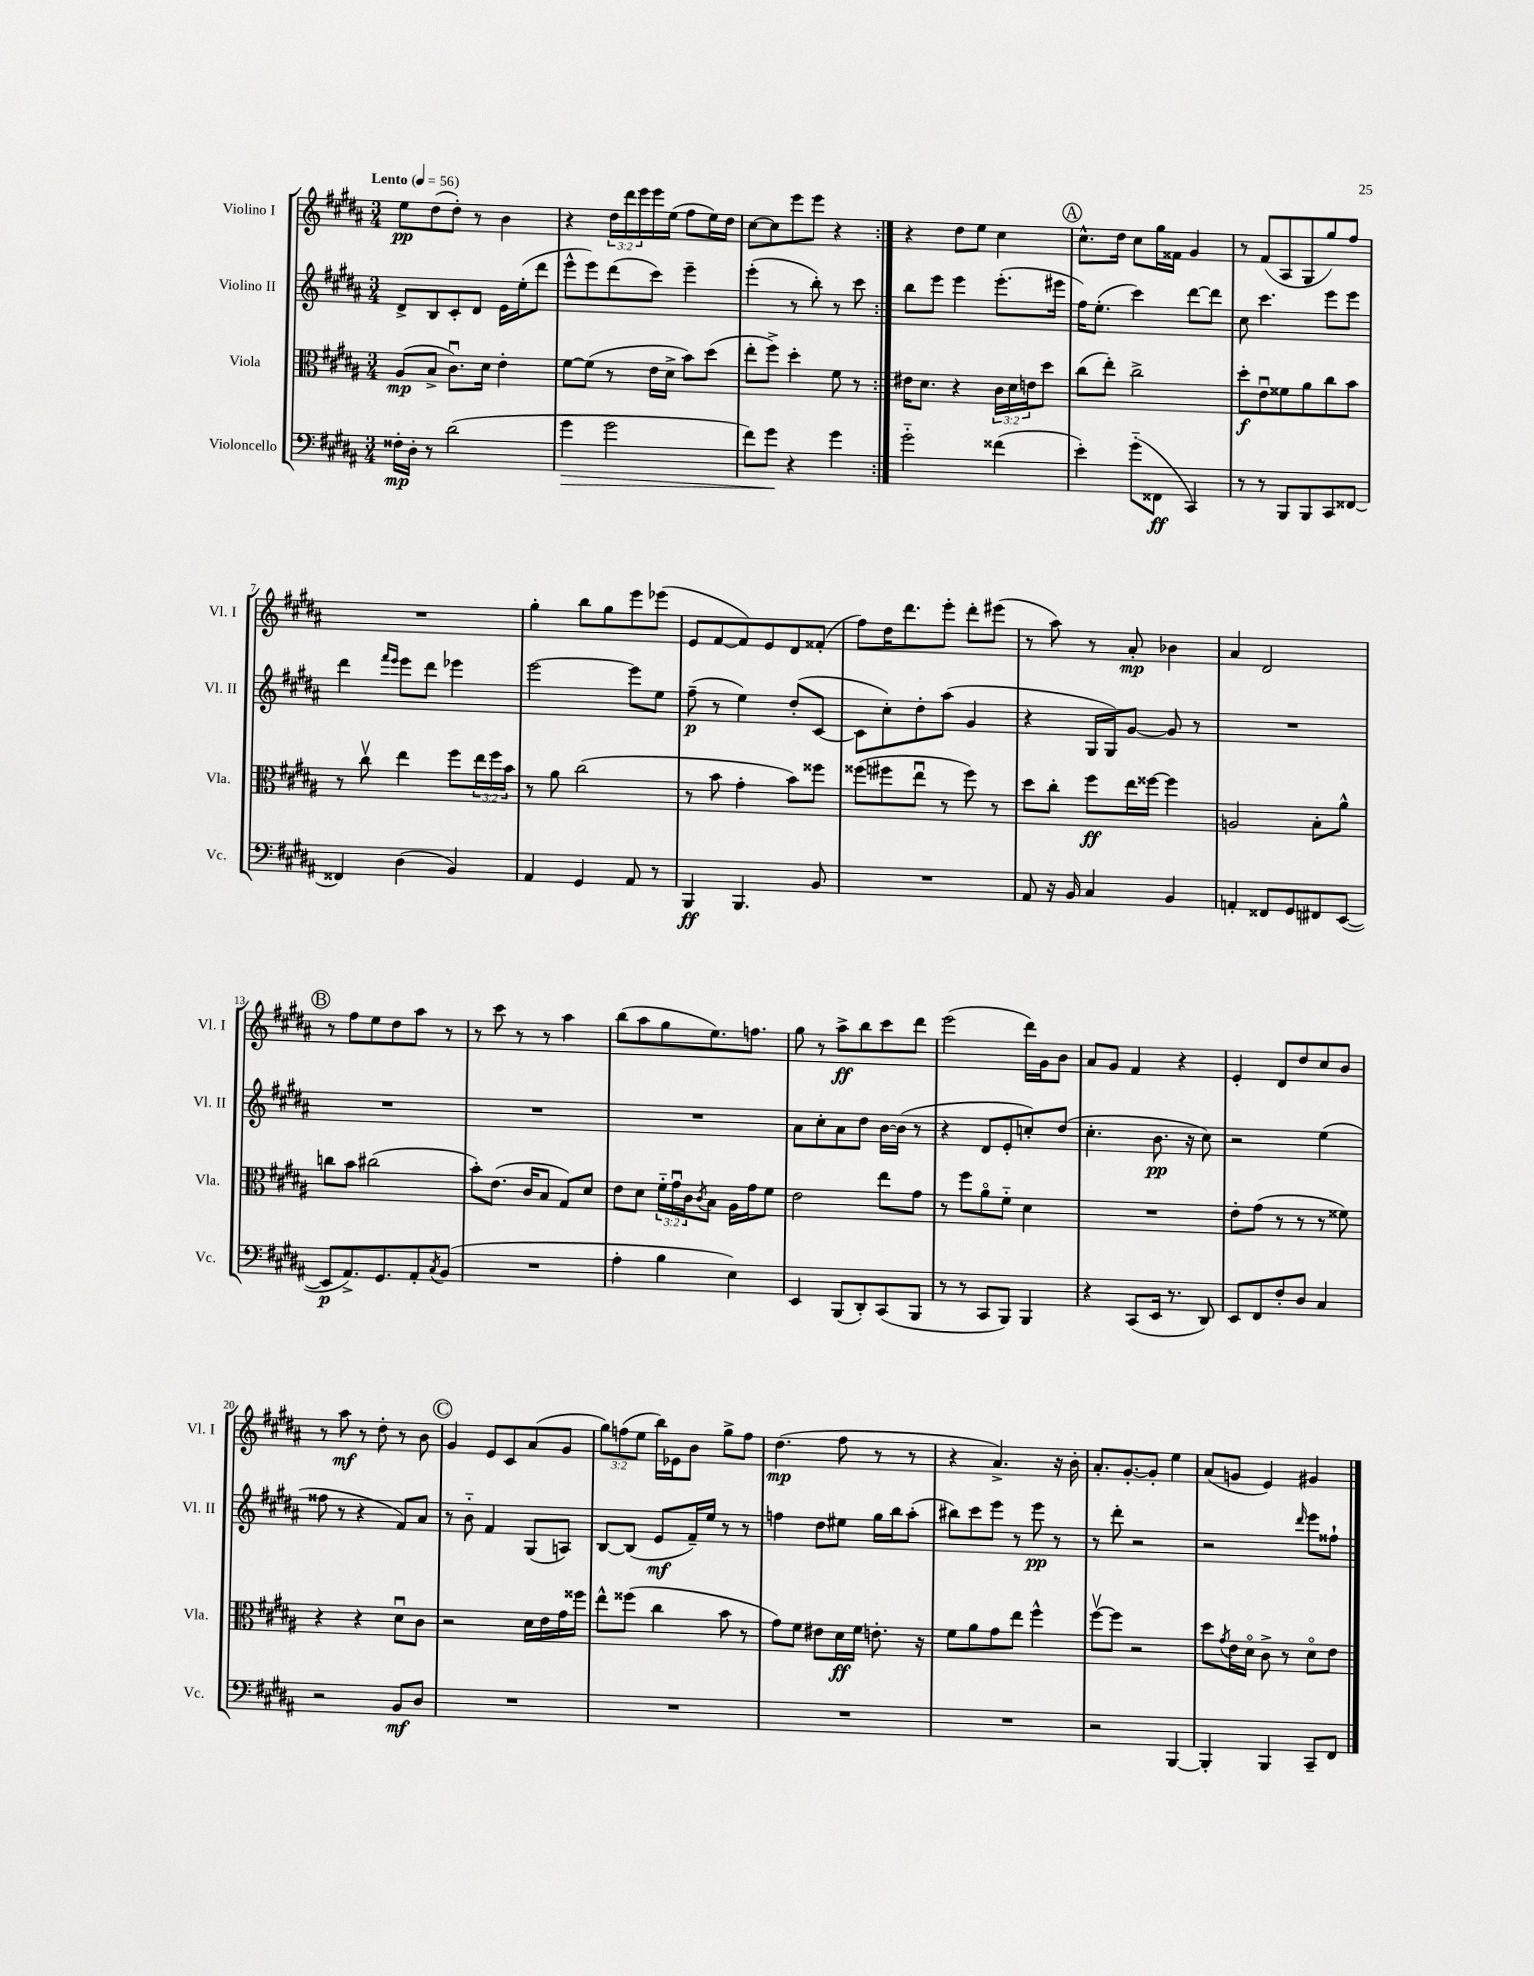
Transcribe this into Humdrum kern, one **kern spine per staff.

**kern	**dynam	**kern	**dynam	**kern	**dynam	**kern	**dynam
*part4	*part4	*part3	*part3	*part2	*part2	*part1	*part1
*staff4	*staff4	*staff3	*staff3	*staff2	*staff2	*staff1	*staff1
*I"Violoncello	*	*I"Viola	*	*I"Violino II	*	*I"Violino I	*
*I'Vc.	*	*I'Vla.	*	*I'Vl. II	*	*I'Vl. I	*
*clefF4	*	*clefC3	*	*clefG2	*	*clefG2	*
*k[f#c#g#d#a#]	*	*k[f#c#g#d#a#]	*	*k[f#c#g#d#a#]	*	*k[f#c#g#d#a#]	*
*M3/4	*	*M3/4	*	*M3/4	*	*M3/4	*
*MM56	*	*MM56	*	*MM56	*	*MM56	*
=1	=1	=1	=1	=1	=1	=1	=1
!	!	!	!	!	!	!LO:TX:a:B:t=Lento	!
16F##X'\LL	mp	(8A#/L	mp	8d#^/L	.	8ee\L	pp
16D#'\JJ	.	.	.	.	.	.	.
8r	.	8B^/J	.	8B/	.	(8dd#\	.
(2d#\	.	8.c#u\L)	.	8c#'/	.	8dd#'\J)	.
.	.	.	.	8d#/J	.	8r	.
.	.	16d#\Jk	.	.	.	.	.
.	.	4e'\	.	16e\LL	.	4b\	.
.	.	.	.	(16ee'\J	.	.	.
.	.	.	.	8ddd#\J	.	.	.
=2	=2	=2	=2	=2	=2	=2	=2
!	!LO:HP:b	!	!	!	!	!	!
4g#\	>	[8f#\L	.	8eee^^\L	.	4r	.
.	.	(8f#\J]	.	8eee\)	.	.	.
2g#\	.	8r	.	(8ddd#\	.	24dd#\LL	.
.	.	.	.	.	.	24ddd#\	.
.	.	.	.	.	.	24eee\	.
.	.	16e\LL	.	8ccc#\J)	.	16eee\	.
.	.	16d#^\JJ	.	.	.	(16ee\JJ	.
.	.	8b\L)	.	4eee~\	.	8ff#\L	.
.	.	(8dd#\J	.	.	.	16ee\L)	.
.	.	.	.	.	.	16dd#\JJ	.
=3	=3	=3	=3	=3	=3	=3	=3
8f#\L)	.	8ee'\L	.	(4eee'\	.	[8cc#\L	.
8g#\J	.	8ff#^\J)	.	.	.	8cc#\]	.
4r	]	4dd#'\	.	8r	.	8eee\	.
.	.	.	.	8bb'\)	.	8eee\J	.
4g#\	.	8f#\	.	8r	.	4r	.
.	.	8r	.	8ccc#\	.	.	.
=4:|!	=4:|!	=4:|!	=4:|!	=4:|!	=4:|!	=4:|!	=4:|!
2g#\	.	16e#X\KL	.	8bb\L	.	4r	.
.	.	8.d#\J	.	.	.	.	.
.	.	.	.	8eee\J	.	.	.
.	.	4r	.	4eee\	.	8dd#\L	.
.	.	.	.	.	.	8ee\J	.
(4f##X\	.	24c#\LL	.	(8.eee'\L	.	4cc#\	.
.	.	24d#\	.	.	.	.	.
.	.	24en\J	.	.	.	.	.
.	.	8dd#\J	.	.	.	.	.
.	.	.	.	16eee#X\Jk	.	.	.
!!LO:REH:place=s1:t=A
=5	=5	=5	=5	=5	=5	=5	=5
4e'\)	.	(8cc#\L	.	16ff#\KL)	.	8.cc#^^\L	.
.	.	.	.	(8.ee'\J	.	.	.
.	.	8ee'\J)	.	.	.	.	.
.	.	.	.	.	.	16dd#\Jk	.
(8g#\L	.	2cc#^\	.	4ccc#\)	.	8cc#\L	.
8FF##X\J	ff	.	.	.	.	16gg#\L	.
.	.	.	.	.	.	16f##X\JJ	.
4CC#/)	.	.	.	[8ddd#\L	.	4g#/	.
.	.	.	.	8ddd#\J]	.	.	.
=6	=6	=6	=6	=6	=6	=6	=6
8r	.	8dd#'\L	f	8cc#\	.	8r	.
8r	.	8eu\	.	4.ccc#\	.	(8f#/L	.
8BBB/L	.	8f##X\	.	.	.	8A#/	.
8BBB/	.	8a#\	.	.	.	8G#/	.
8CC#/	.	8cc#\	.	8eee\L	.	8gg#/)	.
[8FF##X/J	.	8b\J	.	8eee\J	.	8ff#/J	.
!!LO:LB:g=z
=7	=7	=7	=7	=7	=7	=7	=7
4FF##X/]	.	8r	.	4ddd#\	.	2.r	.
.	.	8cc#v\	.	.	.	.	.
.	.	.	.	16qqfff#/LL	.	.	.
.	.	.	.	16qqeee/JJ	.	.	.
(4D#\	.	4ee\	.	8eee\L	.	.	.
.	.	.	.	8ddd#\J	.	.	.
4BB/)	.	8ff#\L	.	4eee-X\	.	.	.
.	.	24ee\L	.	.	.	.	.
.	.	24ff#\	.	.	.	.	.
.	.	24b\JJ	.	.	.	.	.
=8	=8	=8	=8	=8	=8	=8	=8
4AA#/	.	8r	.	[2eee\	.	4gg#'\	.
.	.	8a#\	.	.	.	.	.
4GG#/	.	(2cc#\	.	.	.	8bb\L	.
.	.	.	.	.	.	8gg#\	.
8AA#/	.	.	.	8eee\L]	.	8eee\	.
8r	.	.	.	8ee\J	.	(8eee-X\J	.
=9	=9	=9	=9	=9	=9	=9	=9
4BBB/	ff	8r	.	(8ff#~\	p	8e/L	.
.	.	8b\	.	8r	.	[8f#/	.
4.BBB/	.	4g#'\	.	4ee\)	.	8f#/])	.
.	.	.	.	.	.	8e/	.
.	.	8b\L)	.	(8dd#'/L	.	8d#/	.
8BB/	.	8ff##X\J	.	[8c#/J	.	(8f##X'/J	.
=10	=10	=10	=10	=10	=10	=10	=10
2.r	.	(8ff##X\L	.	8c#\L]	.	8ff#\L)	.
.	.	8ff#X\	.	8cc#'\)	.	16dd#\K	.
.	.	.	.	.	.	8.ddd#\	.
.	.	8eeu\J	.	8dd#'\	.	.	.
.	.	8r	.	(8aa#\J	.	8eee'\J	.
.	.	8ff#\)	.	4g#/	.	8ddd#'\L	.
.	.	8r	.	.	.	(8eee#X\J	.
=11	=11	=11	=11	=11	=11	=11	=11
8AA#/	.	8dd#\L	.	4r	.	8r	.
16r	.	8cc#'\J	.	.	.	8aa#\)	.
16BB/	.	.	.	.	.	.	.
4C#/	.	8ff#\L	ff	16G#/LL	.	8r	.
.	.	.	.	16G#/J)	.	.	.
.	.	16ee\L	.	[8g#/J	.	8a#'/	mp
.	.	[16ff##X\JJ	.	.	.	.	.
4BB/	.	4ff##\]	.	8g#/]	.	4b-X\	.
.	.	.	.	8r	.	.	.
=12	=12	=12	=12	=12	=12	=12	=12
4AAn'/	.	2An/	.	2.r	.	4a#/	.
8FF##X/L	.	.	.	.	.	2d#/	.
8GG#/	.	.	.	.	.	.	.
8FF#X/	.	8B'\L	.	.	.	.	.
([8EE/J	.	8a#^^\J	.	.	.	.	.
!!LO:LB:g=z
!!LO:REH:place=s1:t=B
=13	=13	=13	=13	=13	=13	=13	=13
8EE/L]	p	8ccn\L	.	2.r	.	8r	.
8.AA#^/)	.	8b\J	.	.	.	8ff#\L	.
.	.	(2cc#X\	.	.	.	8ee\	.
8.GG#/	.	.	.	.	.	.	.
.	.	.	.	.	.	8dd#\	.
8AA#'/	.	.	.	.	.	8aa#\J	.
8qC#/	.	.	.	.	.	.	.
(8BB/J	.	.	.	.	.	8r	.
=14	=14	=14	=14	=14	=14	=14	=14
2.r	.	8b'\L)	.	2.r	.	8r	.
.	.	(8.e\J	.	.	.	8ccc#\	.
.	.	.	.	.	.	8r	.
.	.	16c#/KL	.	.	.	.	.
.	.	8B/J	.	.	.	8r	.
.	.	8G#/L)	.	.	.	4aa#\	.
.	.	8d#/J	.	.	.	.	.
=15	=15	=15	=15	=15	=15	=15	=15
4A#'\	.	8e\L	.	2.r	.	(8bb\L	.
.	.	8d#\J	.	.	.	8aa#\	.
4B\	.	24f#\LL	.	.	.	8gg#\	.
.	.	24g#u\	.	.	.	.	.
.	.	24c#\J	.	.	.	.	.
.	.	8qc#/	.	.	.	.	.
.	.	8B\J	.	.	.	8.ee\)	.
4E\)	.	16A#\LL	.	.	.	.	.
.	.	16g#\J	.	.	.	8.ffn\J	.
.	.	8f#\J	.	.	.	.	.
=16	=16	=16	=16	=16	=16	=16	=16
4EE/	.	2e\	.	8a#\L	.	8gg#\	.
.	.	.	.	8cc#'\	.	8r	.
(8BBB/L	.	.	.	8a#\	.	8aa#^\L	ff
8DD#'/)	.	.	.	8dd#\J	.	8bb\	.
(8CC#/	.	8ee\L	.	[16b\LL	.	8ccc#\	.
.	.	.	.	(16b\JJ]	.	.	.
8BBB/J	.	8g#\J	.	8r	.	8ddd#\J	.
=17	=17	=17	=17	=17	=17	=17	=17
8r	.	8r	.	4r	.	(2eee\	.
8r	.	8ff#\L	.	.	.	.	.
8CC#/L	.	8a#\	.	8d#/L	.	.	.
8BBB/J)	.	8f#\J	.	8e'/	.	.	.
4BBB/	.	4d#\	.	8ccn'/)	.	16ddd#\LL)	.
.	.	.	.	.	.	16g#\J	.
.	.	.	.	(8dd#/J	.	8b\J	.
=18	=18	=18	=18	=18	=18	=18	=18
4r	.	2.r	.	4.cc#'\	.	8a#/L	.
.	.	.	.	.	.	8g#/J	.
(8CC#/L	.	.	.	.	.	4f#/	.
16EE/Jk	.	.	.	8.b\	pp	.	.
8.r	.	.	.	.	.	.	.
.	.	.	.	.	.	4r	.
.	.	.	.	16r	.	.	.
8DD#/)	.	.	.	8cc#\)	.	.	.
=19	=19	=19	=19	=19	=19	=19	=19
8EE/L	.	8e'\L	.	2r	.	4e'/	.
8FF#/	.	(8g#\J	.	.	.	.	.
8F#'/	.	8r	.	.	.	8d#/L	.
8D#/J	.	8r	.	.	.	8dd#/	.
4C#/	.	8r	.	(4ee\	.	8cc#/	.
.	.	8f##X\)	.	.	.	8b/J	.
!!LO:LB:g=z
=20	=20	=20	=20	=20	=20	=20	=20
2r	.	4r	.	8ff##X\	.	8r	.
.	.	.	.	8r	.	8aa#\	mf
.	.	4r	.	4r	.	8r	.
.	.	.	.	.	.	8dd#'\	.
8BB/L	mf	8d#u\L	.	8f#/L)	.	8r	.
8D#/J	.	8c#\J	.	8a#/J	.	8b\	.
!!LO:REH:place=s1:t=C
=21	=21	=21	=21	=21	=21	=21	=21
2.r	.	2r	.	8r	.	4g#/	.
.	.	.	.	8b\	.	.	.
.	.	.	.	4f#/	.	8e/L	.
.	.	.	.	.	.	8c#/	.
.	.	16d#\LL	.	(8G#/L	.	(8a#/	.
.	.	16e\	.	.	.	.	.
.	.	16g#\	.	8An/J)	.	8g#/J	.
.	.	16ff##X\JJ	.	.	.	.	.
=22	=22	=22	=22	=22	=22	=22	=22
2.r	.	8ee^^\L	.	[8B/L	.	12gg#\L)	.
.	.	.	.	.	.	(12ffn\	.
.	.	(8ff##X\J	.	(8B/J]	.	.	.
.	.	.	.	.	.	12ee\J	.
.	.	4cc#\	.	8e/L	mf	16bb\LL)	.
.	.	.	.	.	.	16e-X\J	.
.	.	.	.	16f#~/L)	.	8b\J	.
.	.	.	.	16ee/JJ	.	.	.
.	.	8b\	.	8r	.	8gg#^\L	.
.	.	8r	.	8r	.	8ff\J	.
=23	=23	=23	=23	=23	=23	=23	=23
2.r	.	8g#\L)	.	4ffn\	.	(4.dd#\	mp
.	.	8f#\J	.	.	.	.	.
.	.	8e#X\L	.	8dd#\L	.	.	.
.	.	16d#\L	ff	8ee#X\J	.	8ff#\	.
.	.	16f#\JJ	.	.	.	.	.
.	.	8.en'\	.	16gg#\LL	.	8r	.
.	.	.	.	16bb\J	.	.	.
.	.	.	.	(8aa#'\J	.	8r	.
.	.	16r	.	.	.	.	.
=24	=24	=24	=24	=24	=24	=24	=24
2.r	.	8f#\L	.	8bb#X\L)	.	4r	.
.	.	8a#\	.	8ccc#\	.	.	.
.	.	8g#\	.	8eee\J	.	4.a#^/)	.
.	.	8ee\J	.	8r	.	.	.
.	.	4ff#^^\	.	8eee\	pp	.	.
.	.	.	.	8r	.	16r	.
.	.	.	.	.	.	16b'\	.
=25	=25	=25	=25	=25	=25	=25	=25
2r	.	[8ff#v\L	.	8r	.	8.a#'/L	.
.	.	8ff#\J]	.	8ddd#'\	.	.	.
.	.	.	.	.	.	[8.g#'/	.
.	.	2r	.	2r	.	.	.
.	.	.	.	.	.	8g#'/J]	.
[4BBB/	.	.	.	.	.	4ee\	.
=26	=26	=26	=26	=26	=26	=26	=26
4BBB'/]	.	8dd#\L	.	2r	.	(8a#/L	.
.	.	8qg#/	.	.	.	.	.
.	.	16e\L	.	.	.	8gn/J	.
.	.	16d#\JJ	.	.	.	.	.
4BBB/	.	8c#^\	.	.	.	4e/)	.
.	.	8r	.	.	.	.	.
.	.	.	.	16qqddd#/	.	.	.
8CC#~/L	.	8d#\L	.	8eee\L	.	4g#X/	.
8FF#/J	.	8e\J	.	8ff##X`\J	.	.	.
==	==	==	==	==	==	==	==
*-	*-	*-	*-	*-	*-	*-	*-
